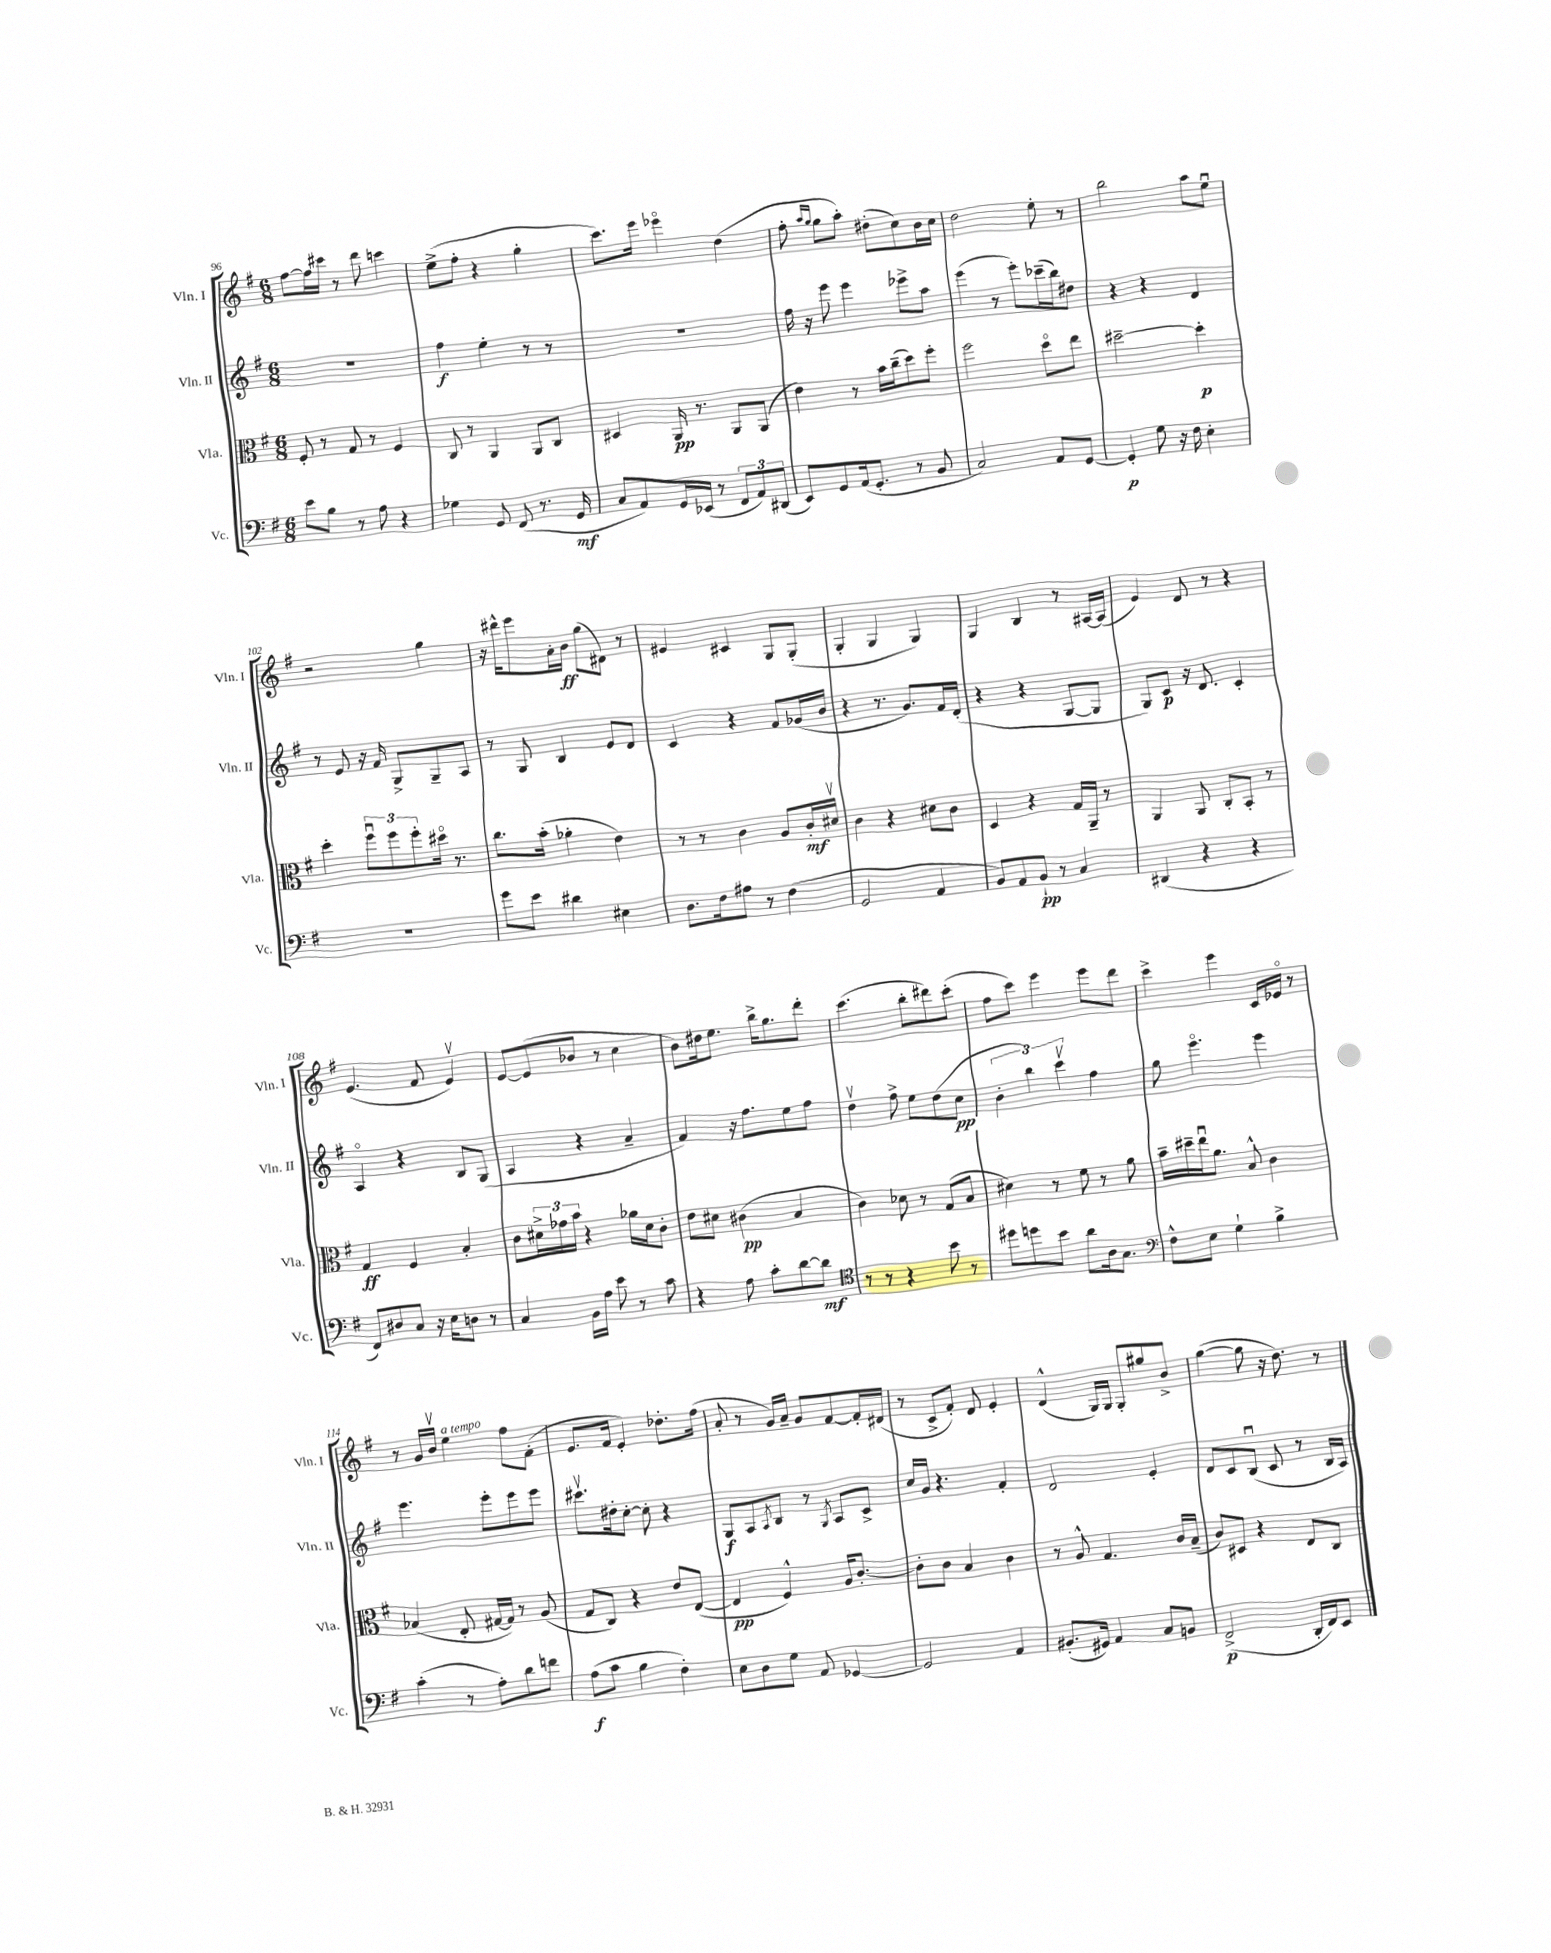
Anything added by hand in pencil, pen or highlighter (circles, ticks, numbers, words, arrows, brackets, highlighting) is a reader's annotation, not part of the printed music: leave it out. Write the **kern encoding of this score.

**kern	**kern	**kern	**kern
*staff4	*staff3	*staff2	*staff1
*clefF4	*clefC3	*clefG2	*clefG2
*k[f#]	*k[f#]	*k[f#]	*k[f#]
*M6/8	*M6/8	*M6/8	*M6/8
8e\L	8F#'/	2.r	[8ff#\L
8B\J	8r	.	16ff#\]L
.	.	.	16ccc#\JJ
8r	8G/	.	8r
8A\	8r	.	8ddd\
4r	4F#/	.	4ccc\
=	=	=	=
4G-\	8C/	4ff#\	(8ee^\L
.	8r	.	8ff#'\J
8GG/	4AA/	4ee'\	4r
(8FF#/	.	.	.
8.r	8AA/L	8r	4gg'\
.	8C/J	8r	.
16GG/	.	.	.
=	=	=	=
8C/L	4D#/	2.r	8.ccc\L)
8AA/)	.	.	.
.	.	.	16eee\Jk
16GG/L	16AA/	.	4eee-o\
(16EE-/JJ	8.r	.	.
8r	.	.	.
12FF#/L	8AA/L	.	(4dd\
12AA/)	.	.	.
.	(8AA/J	.	.
(12DD#/J	.	.	.
=	=	=	=
8EE/L)	4e\)	16ff#\	8ff#'\
.	.	16r	.
.	.	.	16qqaa/LL
.	.	.	16qqgg/JJ
8GG/	.	8eee\	8gg\L
(16AA/k	8r	4eee\	8aa'\J)
8.GG'/J	.	.	.
.	16b\LL	.	(8dd#'\L
.	(16cc~\J	.	.
8r	8dd\)	8eee-^\L	8cc\)
8BB/	8ff#'\J	8aa\J	16b\L
.	.	.	16cc\JJ
=	=	=	=
2C/)	2ff#\	(4eee\	2dd\
.	.	8r	.
.	.	8eee'\L)	.
8AA/L	8ddo\L	(16ccc-~\L	8ee'\
.	.	16bb\J)	.
[8GG/J	8ee\J	8dd#\J	8r
=	=	=	=
4GG'/]	[2dd#~\	4r	2bb\
8G\	.	4r	.
16r	.	.	.
16F#\	.	.	.
4E'\	4dd#'\]	4d/	8aa\L
.	.	.	8eeu\J
=	=	=	=
2.r	4dd'\	8r	2r
.	.	8e/	.
.	12ff#u\L	16r	.
.	.	16f#/	.
.	12ff#\	.	.
.	.	8G^/L	.
.	12ff#'\	.	.
.	16dd#o\Jk	8G~/	4gg\
.	8.r	.	.
.	.	8A/J	.
=	=	=	=
8g\L	8.cc\L	8r	16r
.	.	.	16ddd#^^\LK
8e\J	.	8G/	8eee\
.	(16b'\Jk	.	.
4d#\	4a-'\	4B/	16a'\L
.	.	.	16b\JJ
.	.	.	(8gg\L
4E#\	4e\)	8e/L	8d#\J)
.	.	8d/J	8r
=	=	=	=
8.D\L	8r	4c/	4e#/
.	8r	.	.
16F#\k	.	.	.
8A#\J	4c\	4r	4c#/
8r	.	.	.
(4F#\	8A/L	8f#/L	8G/L
.	16c'/L	(16g-/L	(8G'/J
.	16d#v/JJ	16b/JJ	.
=	=	=	=
2GG/	4c\	4r	4G'/
.	4r	8.r	4G/
.	.	8.g/L)	.
4AA/	8d#\L	.	4G/)
.	8c\J	16f#/L	.
.	.	(16d'/JJ	.
=	=	=	=
8BB/L)	4D/	4r	4G/
8AA/	.	.	.
8BB`/J	4r	4r	4B/
8r	.	.	.
4C/	16G/LL	[8G/L	8r
.	16AA~/JJ	.	.
.	8r	8G/]J	[16A#/LL
.	.	.	(16A#/]JJ
=	=	=	=
(4DD#/	4AA/	8G/L)	4e/)
.	.	8c/J	.
4r	8AA/	16r	8d/
.	.	8.d/	.
.	8C'/L	.	8r
4r	8BB'/J	4c'/	4r
.	8r	.	.
=	=	=	=
8FF#/L)	4G/	4Ao/	(4.e/
8D#/	.	.	.
8C/J	4F#/	4r	.
16r	.	.	8f#/
16E\LK	.	.	.
8D\J	4B'/	8B/L	4ev/)
8r	.	(8G/J	.
=	=	=	=
4C/	8c\L	4A/	[8e/L
.	24d#^\L	.	(8e/]
.	24g-\	.	.
.	24b\JJ	.	.
16BB\LL	4r	4r	8b-/J
16A\JJ	.	.	.
8e\	.	.	8r
8r	16a-\LL	4a~/	4cc\
.	16d#\J	.	.
8c\	8c'\J	.	.
=	=	=	=
4r	8e\L	4f#/)	8b\L)
.	8d#\J	.	16dd#\k
.	.	.	8.ee\J
8A\	(4c#\	16r	.
.	.	8.ff#\L	.
8c'\L	.	.	16bb^\LK
.	.	.	8.gg\
[8d\	4B/	8ee\	.
8d\]J	.	8ff#\J	8ddd'\J
=	=	=	=
*clefC4	*	*	*
8r	4c\)	4ddv\	(4.ccc\
8r	.	.	.
4r	8d-\	8ff#^\	.
.	8r	8ee\L	8bb'\L
8b\	(8G/L	(8dd\	8ddd#\)
8r	8B/J	8cc\J	(8ccc'\J
=	=	=	=
8dd#\L	4d#\)	6b'\	8ff#\L
8dd\	.	.	8ccc\J)
.	.	6bb\)	.
8b\J	8r	.	4eee\
.	.	6cccv\	.
8a\L	8f#\	.	.
16A\k	8r	4ff#\	8eee\L
8.G\J	.	.	.
.	8a\	.	8ddd\J
=	=	=	=
*clefF4	*	*	*
8F#^^\L	16b~\LL	8gg\	4ccc^\
.	16dd#~\	.	.
8E\J	16eeu\J	4.eeeo\	.
.	8.a\J	.	.
4G`\	.	.	4eee\
.	8B^^/	.	.
4B^\	4c\	4eee\	16c/LL
.	.	.	16e-o/JJ
.	.	.	8r
=	=	=	=
(4c'\	(4B-/	4.eee\	8r
.	.	.	16g/LL
.	.	.	16bv/JJ
8r	8E'/	.	4ee\
8A'\L)	[16G#/LL	8eee'\L	.
.	16G#/]JJ)	.	.
8d\	8r	8eee\	8ff#\L
8f\J	(8A/	8eee\J	(8f#'\J
=	=	=	=
(8A\L	8G/L	8.ccc#v\L	8.e/L
8c\J	8C/J)	.	.
.	.	16dd#'\k	16f#/Jk
4B\	4r	[8cc'\J	4e'/)
.	.	8cc'\]	.
4F#'\)	8e/L	4r	8.dd-'\L
.	([8E/J	.	.
.	.	.	(16ff#\Jk
=	=	=	=
8E\L	4E/]	8G/L	8a'/
8D\	.	8A/	8r
.	.	8qA/	.
8G\J	4F#^^/)	8B/J	16g/LL)
.	.	.	16a~/JJ
8AA/	.	8r	8g/L
.	.	8qG/	.
[4GG-/	16A/LK	8A/L	[8f#/
.	[8.c'/J	.	.
.	.	8c^/J	16f#'/]L
.	.	.	(16d#/JJ
=	=	=	=
2GG-/]	8c'\]L	16cc/LL	8r
.	.	16g/JJ	.
.	8c\J	4.r	8c^/L
.	4B/	.	8f#'/J)
.	.	.	8d/
4AA/	4c\	4f#'/	4e'/
=	=	=	=
(8.BB#'/L	8r	2d/	(4d^^/
.	8A^^/	.	.
16GG#/Jk)	.	.	.
4AA/	4.G/	.	16G/LL)
.	.	.	16G/JJ
.	.	.	8G'/L
8C/L	.	4e'/	8gg#/
8BB/J	16c/LL	.	8b^/J
.	(16B~/JJ	.	.
=	=	=	=
(2FF#^/	8c/L)	8d/L	([4gg\
.	8D#/J	8c/	.
.	4r	(8Bu/J	8gg\]
.	.	8c/	16r
.	.	.	8.dd\)
16DD'/LL	8E/L	8r	.
16FF#/J)	.	.	.
8EE/J	8C/J	16B/LL	8r
.	.	16A/JJ)	.
==	==	==	==
*-	*-	*-	*-
